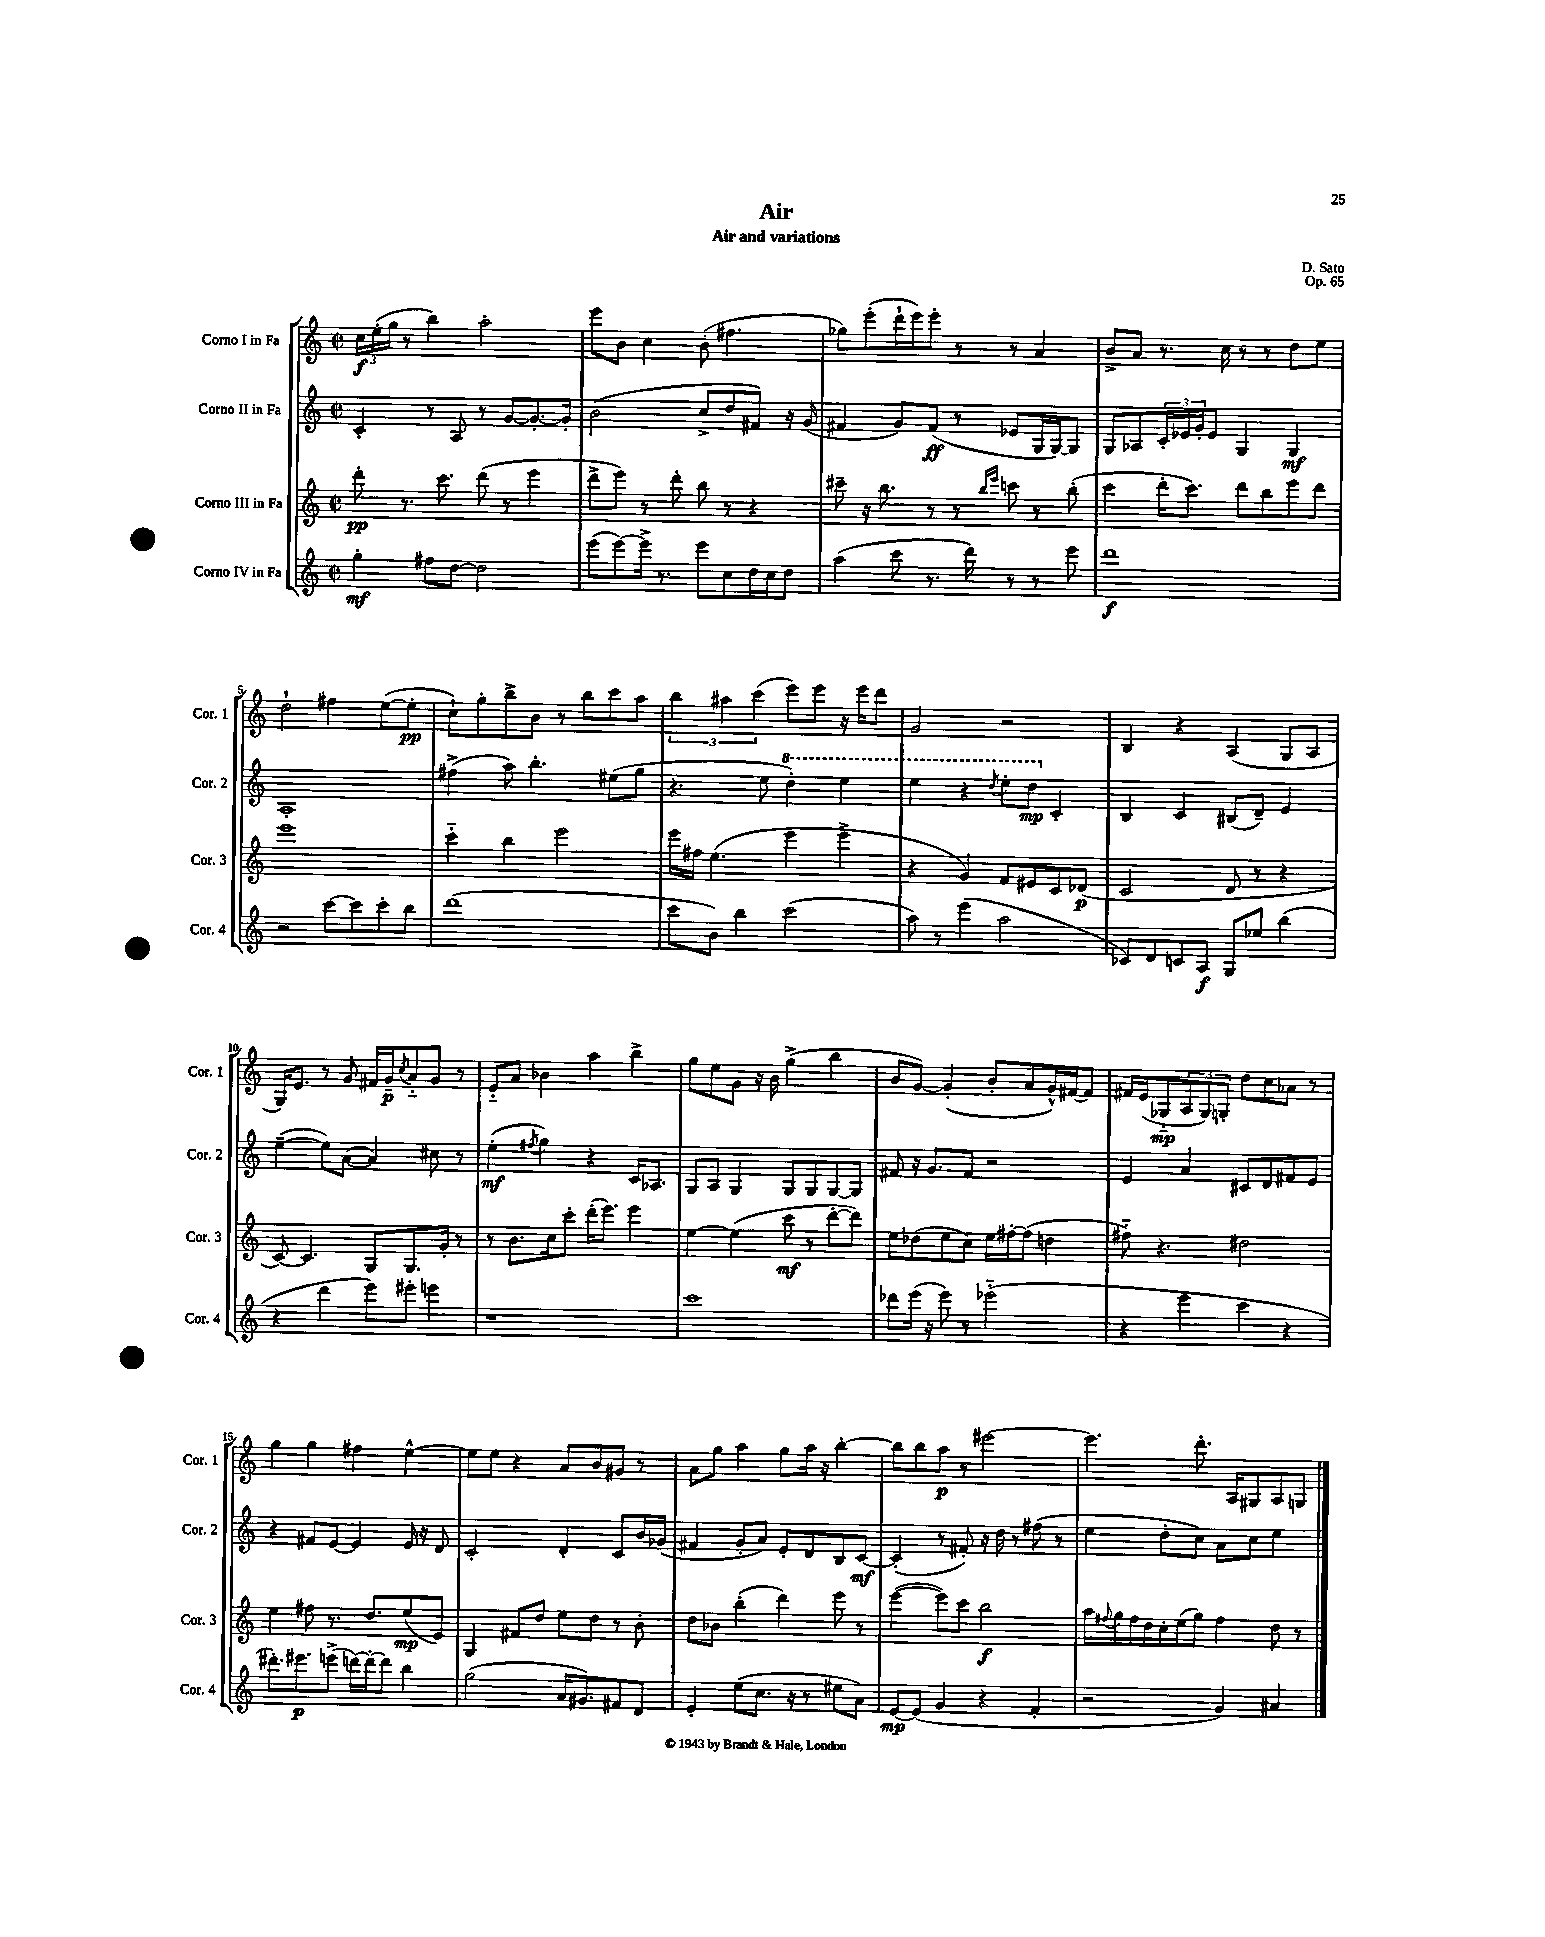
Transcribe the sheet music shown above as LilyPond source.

\header { title = "Air" composer = "D. Sato" subtitle = "Air and variations" opus = "Op. 65" }
<<
\new StaffGroup <<
\new Staff = "s0" \with { instrumentName = "Corno I in Fa" shortInstrumentName = "Cor. 1" } {
    \clef treble \key c \major \defaultTimeSignature \time 2/2
    \tuplet 3/2 { c''16\f e''16-.( g''16 } r8 b''4) a''2-. |
    e'''8 b'8 c''4 b'8-.( fis''4. |
    ges''8) e'''8-.( d'''16-! e'''16) e'''8-. r8 r8 a'4 |
    b'8-> a'8 r8. c''16 r8 r8 d''8 e''8 |
    d''2-! fis''4 e''8~( e''8-.\pp |
    c''8-!) g''8-. b''8-> b'8 r8 b''8 c'''8 a''8 |
    \tuplet 3/2 { b''4 ais''4 c'''4( } e'''8) e'''8 r16 e'''16 d'''8 |
    g'2 r2 |
    b4 r4 a4( g8 a8 |
    g16) e'8. r8 g'8 fis'16 g'16--\p \acciaccatura { c''8 } a'8-_ g'8 r8 |
    e'8-_ a'8 bes'4 a''4 b''4-> |
    g''8 e''8 g'8 r16 b'16 g''4->( b''4 |
    b'8 g'8~) g'4-.( b'8-. a'8 g'16-^) fis'16~ fis'8 |
    fis'16 e'16( ges8-_\mp \tuplet 3/2 { a8 ges8) g8-. } d''8 c''8 aes'8 r8 |
    g''4 g''4 fis''4 e''4~-^ |
    e''8 e''8 r4 a'8 b'8 gis'8 r8 |
    a'8 g''8 a''4 g''8 a''16 r16 b''4~-. |
    b''8 b''8 a''8\p r8 eis'''2~ |
    eis'''4. d'''8.-. a16 gis8 a8 g8 \bar "|." |
}
\new Staff = "s1" \with { instrumentName = "Corno II in Fa" shortInstrumentName = "Cor. 2" } {
    \clef treble \key c \major \defaultTimeSignature \time 2/2
    c'4-. r8 a8 r8 g'8~ g'8.~-. g'16-. |
    b'2( c''8-> d''8 fis'8) r16 g'16( |
    fis'4 g'8) fis'8\ff( r8 ees'8 g16 g16~) g8 |
    g8 aes8 \tuplet 3/2 { c'16-. ees'16 g'16-. } ees'8 g4 g4\mf |
    a1-. |
    fis''4->( a''8) b''4.-. eis''8( g''8 |
    r4. e''8 \ottava #1 d'''4-.) e'''4 |
    e'''4 r4 \acciaccatura { d'''8 } e'''8-. d'''8\mp \ottava #0 c'4-. |
    b4 c'4 bis8( d'8--) e'4 |
    e''4~--( e''8) a'8~( a'4) cis''8 r8 |
    e''4-.\mf( \acciaccatura { fis''8 } g''4) r4 c'16 aes8. |
    g8 a8 g4 g8 g8 g8~ g8 |
    fis'8 r16 g'8. fis'8 r2 |
    e'4 a'4 cis'8 d'8 fis'8 e'8 |
    r4 fis'8 e'8~ e'4 e'16 r16 d'8 |
    c'2-. d'4-. c'8 b'16 ges'16( |
    fis'4 g'8-. a'8) e'8-. d'8 b8 c'8~\mf |
    c'4-.( r8 fis'8-.) r16 d''16 r8 fis''8( r8 |
    e''4 d''8-. c''8) a'8 c''8 e''4 \bar "|." |
}
\new Staff = "s2" \with { instrumentName = "Corno III in Fa" shortInstrumentName = "Cor. 3" } {
    \clef treble \key c \major \defaultTimeSignature \time 2/2
    d'''8-.\pp r8. c'''8. d'''8( r8 e'''4 |
    d'''8-> e'''8) r8 d'''8-. b''8 r8 r4 |
    cis'''8-- r16 b''8. r8 r8 \grace { b''16 e'''16 } c'''8 r8 b''8-.( |
    c'''4 d'''16-. c'''8.) d'''8 b''8 e'''8 d'''8 |
    e'''1 |
    c'''4-_ b''4 e'''2 |
    e'''16 fis''16 e''4.( e'''4 e'''4-> |
    r4 g'4) f'8 eis'8 c'8 des'8\p( |
    c'2 d'8 r8 r4 |
    c'8~) c'4. g8 g8. g'16-. r8 |
    r8 b'8. c''16 c'''8-. d'''16-.( e'''8.) e'''4 |
    e''4~ e''4( c'''8\mf r8 d'''8~-. d'''8) |
    e''8 des''8( e''8 c''8) e''16 fis''16~-. fis''8( d''4 |
    fis''8-_) r4. dis''2 |
    e''4 fis''8 r8. d''8. e''8\mp( e'8) |
    g4 fis'8 d''8 e''8 d''8 r8 b'8-. |
    d''8 bes'8 b''4-.( d'''4) e'''8 r8 |
    e'''4~( e'''8) c'''8 b''2\f |
    a''16 \appoggiatura { fis''8 } g''16 fis''16 d''16 c''16-. e''16( g''8) fis''4 d''8 r8 \bar "|." |
}
\new Staff = "s3" \with { instrumentName = "Corno IV in Fa" shortInstrumentName = "Cor. 4" } {
    \clef treble \key c \major \defaultTimeSignature \time 2/2
    g''4-.\mf fis''8 d''8~ d''2 |
    e'''8( e'''8~) e'''16-> r8. e'''8 c''8 d''16 c''16 d''8 |
    a''4( c'''8 r8. d'''16) r8 r8 e'''8 |
    d'''1\f |
    r2 c'''8~ c'''8 c'''8-. b''8 |
    d'''1( |
    c'''8 b'8) b''4 c'''2( |
    a''8) r8 e'''4( a''2 |
    ces'8) d'8 c'8 a8\f g8 ees''8 b''4( |
    r4 d'''4 e'''8) eis'''8-. e'''4 |
    r1 |
    c'''1 |
    des'''8 e'''16( r16 e'''8) r8 ees'''2-_( |
    r4 e'''4 c'''4 r4 |
    dis'''8.-.) eis'''8.\p e'''8->( d'''16~) d'''16~-. d'''8 b''4 |
    g''2( a'16 gis'8.) fis'8 d'8 |
    e'4-. e''8( c''8. r16 r8 eis''8 a'8) |
    e'8~\mp e'8( g'4 r4 f'4-. |
    r2 g'4) ais'4 \bar "|." |
}
>>
>>
